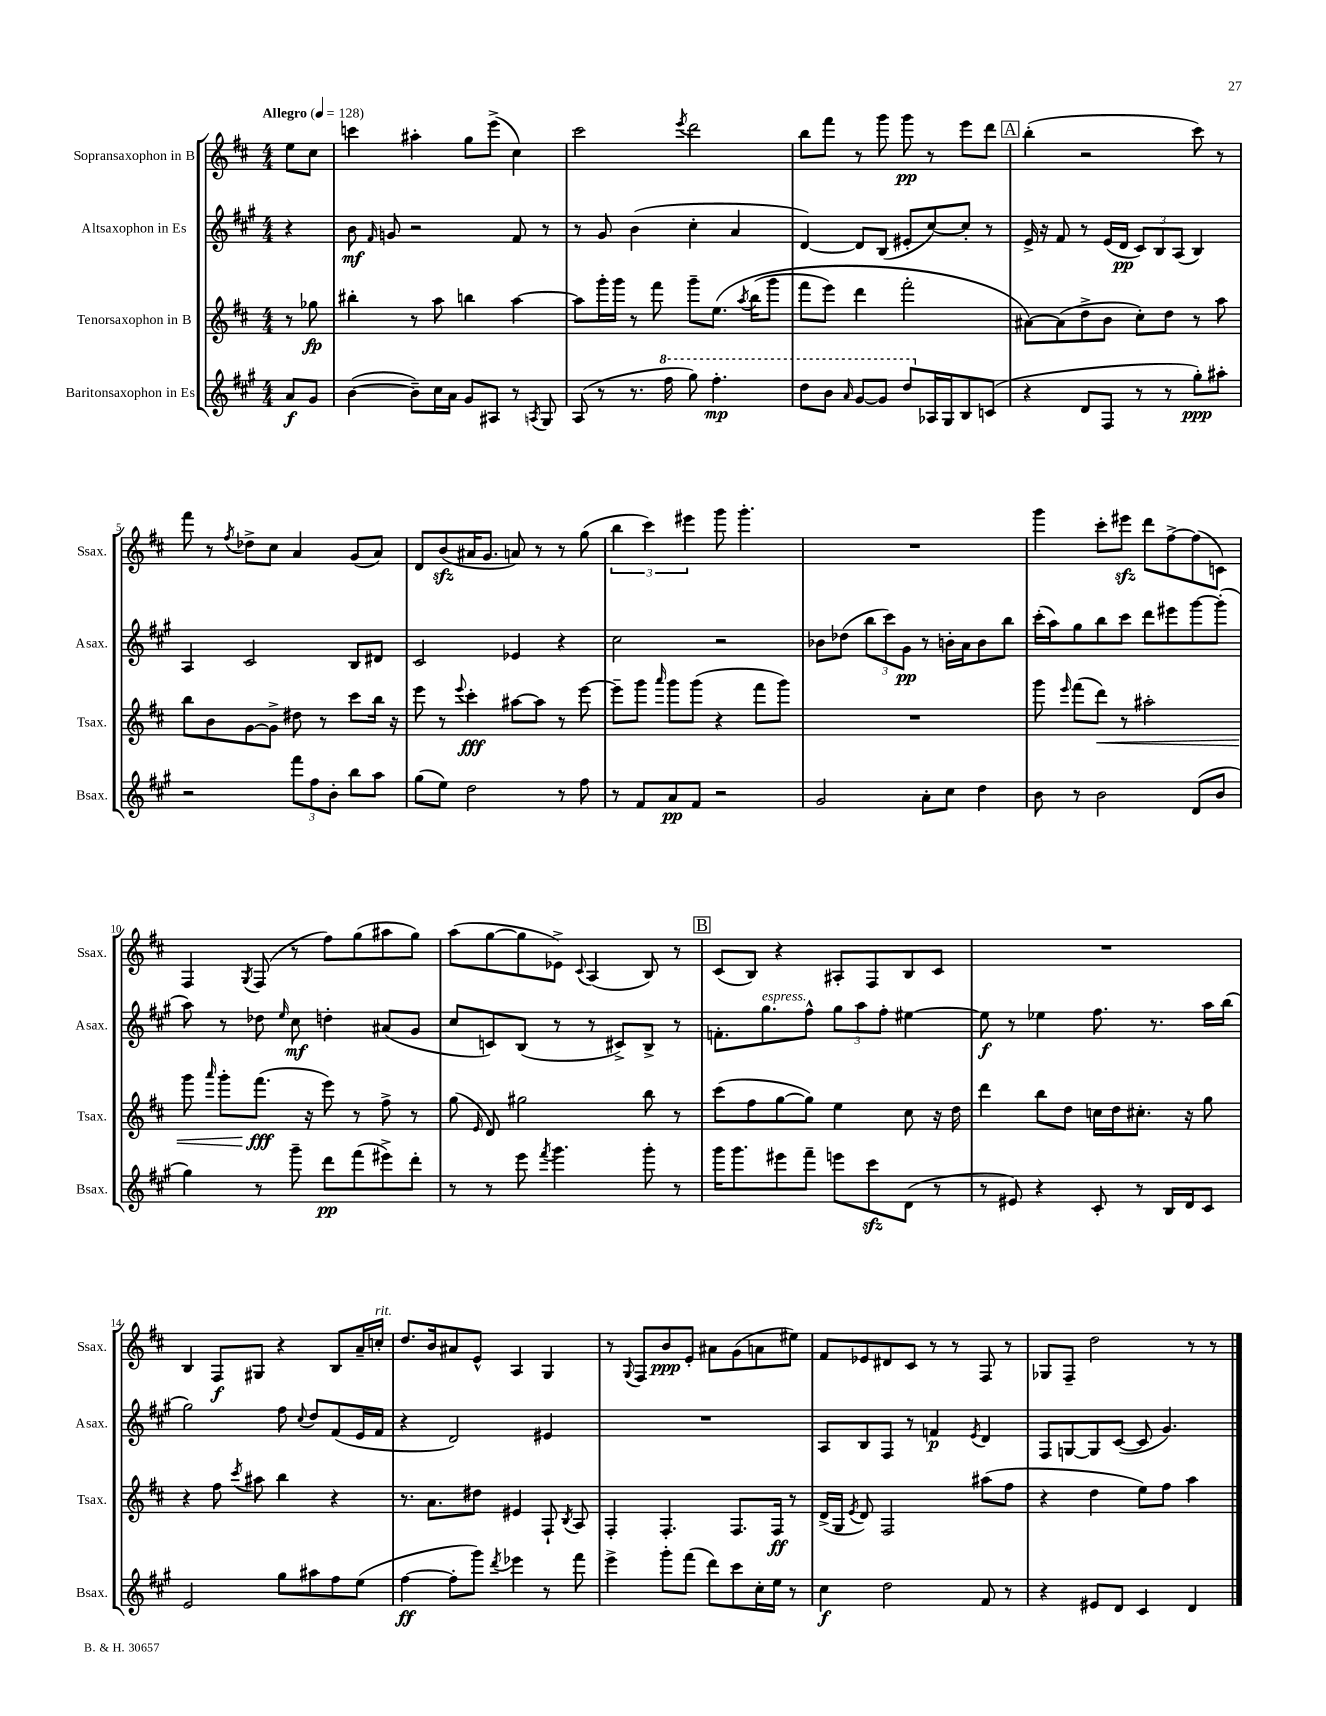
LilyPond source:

<<
\new StaffGroup <<
\new Staff = "s0" \with { instrumentName = "Sopransaxophon in B" shortInstrumentName = "Ssax." } {
    \clef treble \key d \major \numericTimeSignature \time 4/4 \partial 4 \tempo "Allegro" 4 = 128
    \autoBeamOff e''8[ cis''8] |
    c'''4 ais''4-. g''8[ e'''8]->( cis''4) |
    cis'''2 \acciaccatura { e'''8 } d'''2 |
    b''8[ fis'''8] r8 g'''8 g'''8\pp r8 e'''8[ d'''8] |
    \mark \markup { \box "A" } b''4-.( r2 cis'''8) r8 |
    fis'''8 r8 \acciaccatura { fis''8 } des''8[-> cis''8] a'4 g'8[( a'8]) |
    d'8[ b'8\sfz( ais'16 g'8.] a'8) r8 r8 g''8( |
    \tuplet 3/2 { b''4 cis'''4) eis'''4 } g'''8 g'''4.-. |
    R1 |
    g'''4 cis'''8[-. eis'''8]\sfz d'''8[ fis''8~-> fis''8( c'8]) |
    fis4 \acciaccatura { g8 } fis8( r8 fis''8[) g''8( ais''8 g''8]) |
    a''8[( g''8~ g''8 ees'8]->) \appoggiatura { cis'8 } a4( b8) r8 |
    \mark \markup { \box "B" } cis'8[( b8]) r4 ais8[-. fis8 b8 cis'8] |
    R1 |
    b4 fis8[\f gis8] r4 b8[ a'16-- c''16]-.^\markup { \italic "rit." } |
    d''8.[ b'16 ais'8 e'8]-^ a4 g4 |
    r8 \appoggiatura { g8 } fis8[ b'8\ppp e'8]-. ais'8[ g'8( a'8 eis''8]) |
    fis'8[ ees'8 dis'8 cis'8] r8 r8 fis8 r8 |
    ges8[ fis8]-- d''2 r8 r8 \bar "|." |
}
\new Staff = "s1" \with { instrumentName = "Altsaxophon in Es" shortInstrumentName = "Asax." } {
    \clef treble \key a \major \numericTimeSignature \time 4/4 \partial 4
    \autoBeamOff r4 |
    b'8\mf \grace { fis'16 } g'8 r2 fis'8 r8 |
    r8 gis'8 b'4( cis''4-. a'4 |
    d'4~) d'8[ b8]( eis'8[-. cis''8~) cis''8]-. r8 |
    \mark \markup { \box "A" } e'16-> r16 fis'8 r8 e'16[( d'16]\pp \tuplet 3/2 { cis'8[) b8 a8]( } b4) |
    a4 cis'2 b8[ dis'8] |
    cis'2 ees'4 r4 |
    cis''2 r2 |
    bes'8[ des''8]( \tuplet 3/2 { b''8[ cis'''8) gis'8]\pp } r8 b'16[-. a'16 b'8 b''8] |
    cis'''16[-.( a''16) gis''8 b''8 cis'''8] d'''8[ eis'''8 gis'''8~ gis'''8]-.( |
    a''8) r8 des''8 \grace { e''16 } cis''8\mf d''4-. ais'8[( gis'8] |
    cis''8[ c'8) b8]( r8 r8 cis'8[->) b8]-> r8 |
    \mark \markup { \box "B" } f'8.[-. gis''8.^\markup { \italic "espress." } fis''8]-^ \tuplet 3/2 { gis''8[ a''8 fis''8]-. } eis''4~ |
    eis''8\f r8 ees''4 fis''8. r8. a''16[ b''16]( |
    gis''2) fis''8 \appoggiatura { cis''8 } d''8[ fis'8( e'16 fis'16] |
    r4 d'2) eis'4 |
    R1 |
    a8[ b8 fis8] r8 f'4\p \acciaccatura { e'8 } d'4 |
    fis8[ g8~ g8 cis'8]~( cis'8 gis'4.) \bar "|." |
}
\new Staff = "s2" \with { instrumentName = "Tenorsaxophon in B" shortInstrumentName = "Tsax." } {
    \clef treble \key d \major \numericTimeSignature \time 4/4 \partial 4
    \autoBeamOff r8 ges''8\fp |
    bis''4-. r8 a''8 b''4 a''4~ |
    a''8[ g'''16-. g'''16] r8 fis'''8 g'''8[-- e''8.]\( \acciaccatura { a''8 } b''16[( g'''8] |
    fis'''8[ e'''8]) d'''4 fis'''2-. |
    \mark \markup { \box "A" } ais'8[~\) ais'8( d''8-> b'8] cis''8[-.) d''8] r8 a''8 |
    b''8[ b'8 g'8~ g'8]-> dis''8 r8 cis'''8[ b''16] r16 |
    e'''8 r8 \appoggiatura { e'''8 } cis'''4-.\fff ais''8[~ ais''8] r8 e'''8~ |
    e'''8[-- g'''8] \grace { a'''16 } g'''8[ g'''8]( r4 fis'''8[ g'''8]) |
    R1 |
    g'''8 \grace { e'''16 } fis'''8[( d'''8]\<) r8 ais''2-. |
    g'''8 \grace { a'''16 } g'''8[-. fis'''8.]\fff\!( r16 e'''8) r8 fis''8-> r8 |
    g''8( \grace { e'16 } d'8) gis''2 b''8 r8 |
    \mark \markup { \box "B" } cis'''8[( fis''8 g''8~ g''8]) e''4 cis''8 r16 d''16 |
    d'''4 b''8[ d''8] c''16[ d''16 cis''8.]-. r16 g''8 |
    r4 fis''8 \acciaccatura { cis'''8 } ais''8 b''4 r4 |
    r8. a'8.[ dis''8] eis'4 fis8-! \acciaccatura { b8 } a8 |
    fis4-. fis4.-. fis8.[ fis16]\ff r8 |
    d'16[->( g16] \acciaccatura { e'8 } d'8) fis2 ais''8[( fis''8] |
    r4 d''4 e''8[) fis''8] a''4 \bar "|." |
}
\new Staff = "s3" \with { instrumentName = "Baritonsaxophon in Es" shortInstrumentName = "Bsax." } {
    \clef treble \key a \major \numericTimeSignature \time 4/4 \partial 4
    \autoBeamOff a'8[\f gis'8] |
    b'4~( b'8[--) cis''16 a'16] gis'8[ ais8] r8 \acciaccatura { a8 } gis8 |
    a8( r8 r8. \ottava #1 fis'''16 gis'''8) fis'''4.-.\mp |
    d'''8[ b''8] \grace { a''16 } gis''8[~ gis''8] d'''8[ \ottava #0 aes16 gis16 b8 c'8]( |
    \mark \markup { \box "A" } r4 d'8[ fis8] r8 r8 gis''8[-.\ppp) ais''8]-. |
    r2 \tuplet 3/2 { fis'''8[ fis''8 b'8]-. } b''8[ a''8] |
    gis''8[( e''8]) d''2 r8 fis''8 |
    r8 fis'8[ a'8\pp fis'8] r2 |
    gis'2 a'8[-. cis''8] d''4 |
    b'8 r8 b'2 d'8[( b'8] |
    gis''4) r8 gis'''8-- d'''8[\pp fis'''8( eis'''8->) d'''8]-. |
    r8 r8 e'''8 \acciaccatura { fis'''8 } gis'''4. gis'''8-. r8 |
    \mark \markup { \box "B" } gis'''16[ gis'''8. eis'''8 fis'''8]-- e'''8[ cis'''8\sfz d'8]( r8 |
    r8 eis'8) r4 cis'8-. r8 b16[ d'16 cis'8] |
    e'2 gis''8[ ais''8 fis''8 e''8]( |
    fis''4~\ff fis''8[-. gis'''8]) \acciaccatura { d'''8 } ees'''4 r8 fis'''8 |
    e'''4-> gis'''8[-. fis'''8]( d'''8[) cis'''8 cis''16-. e''16] r8 |
    cis''4\f d''2 fis'8 r8 |
    r4 eis'8[ d'8] cis'4 d'4 \bar "|." |
}
>>
>>
